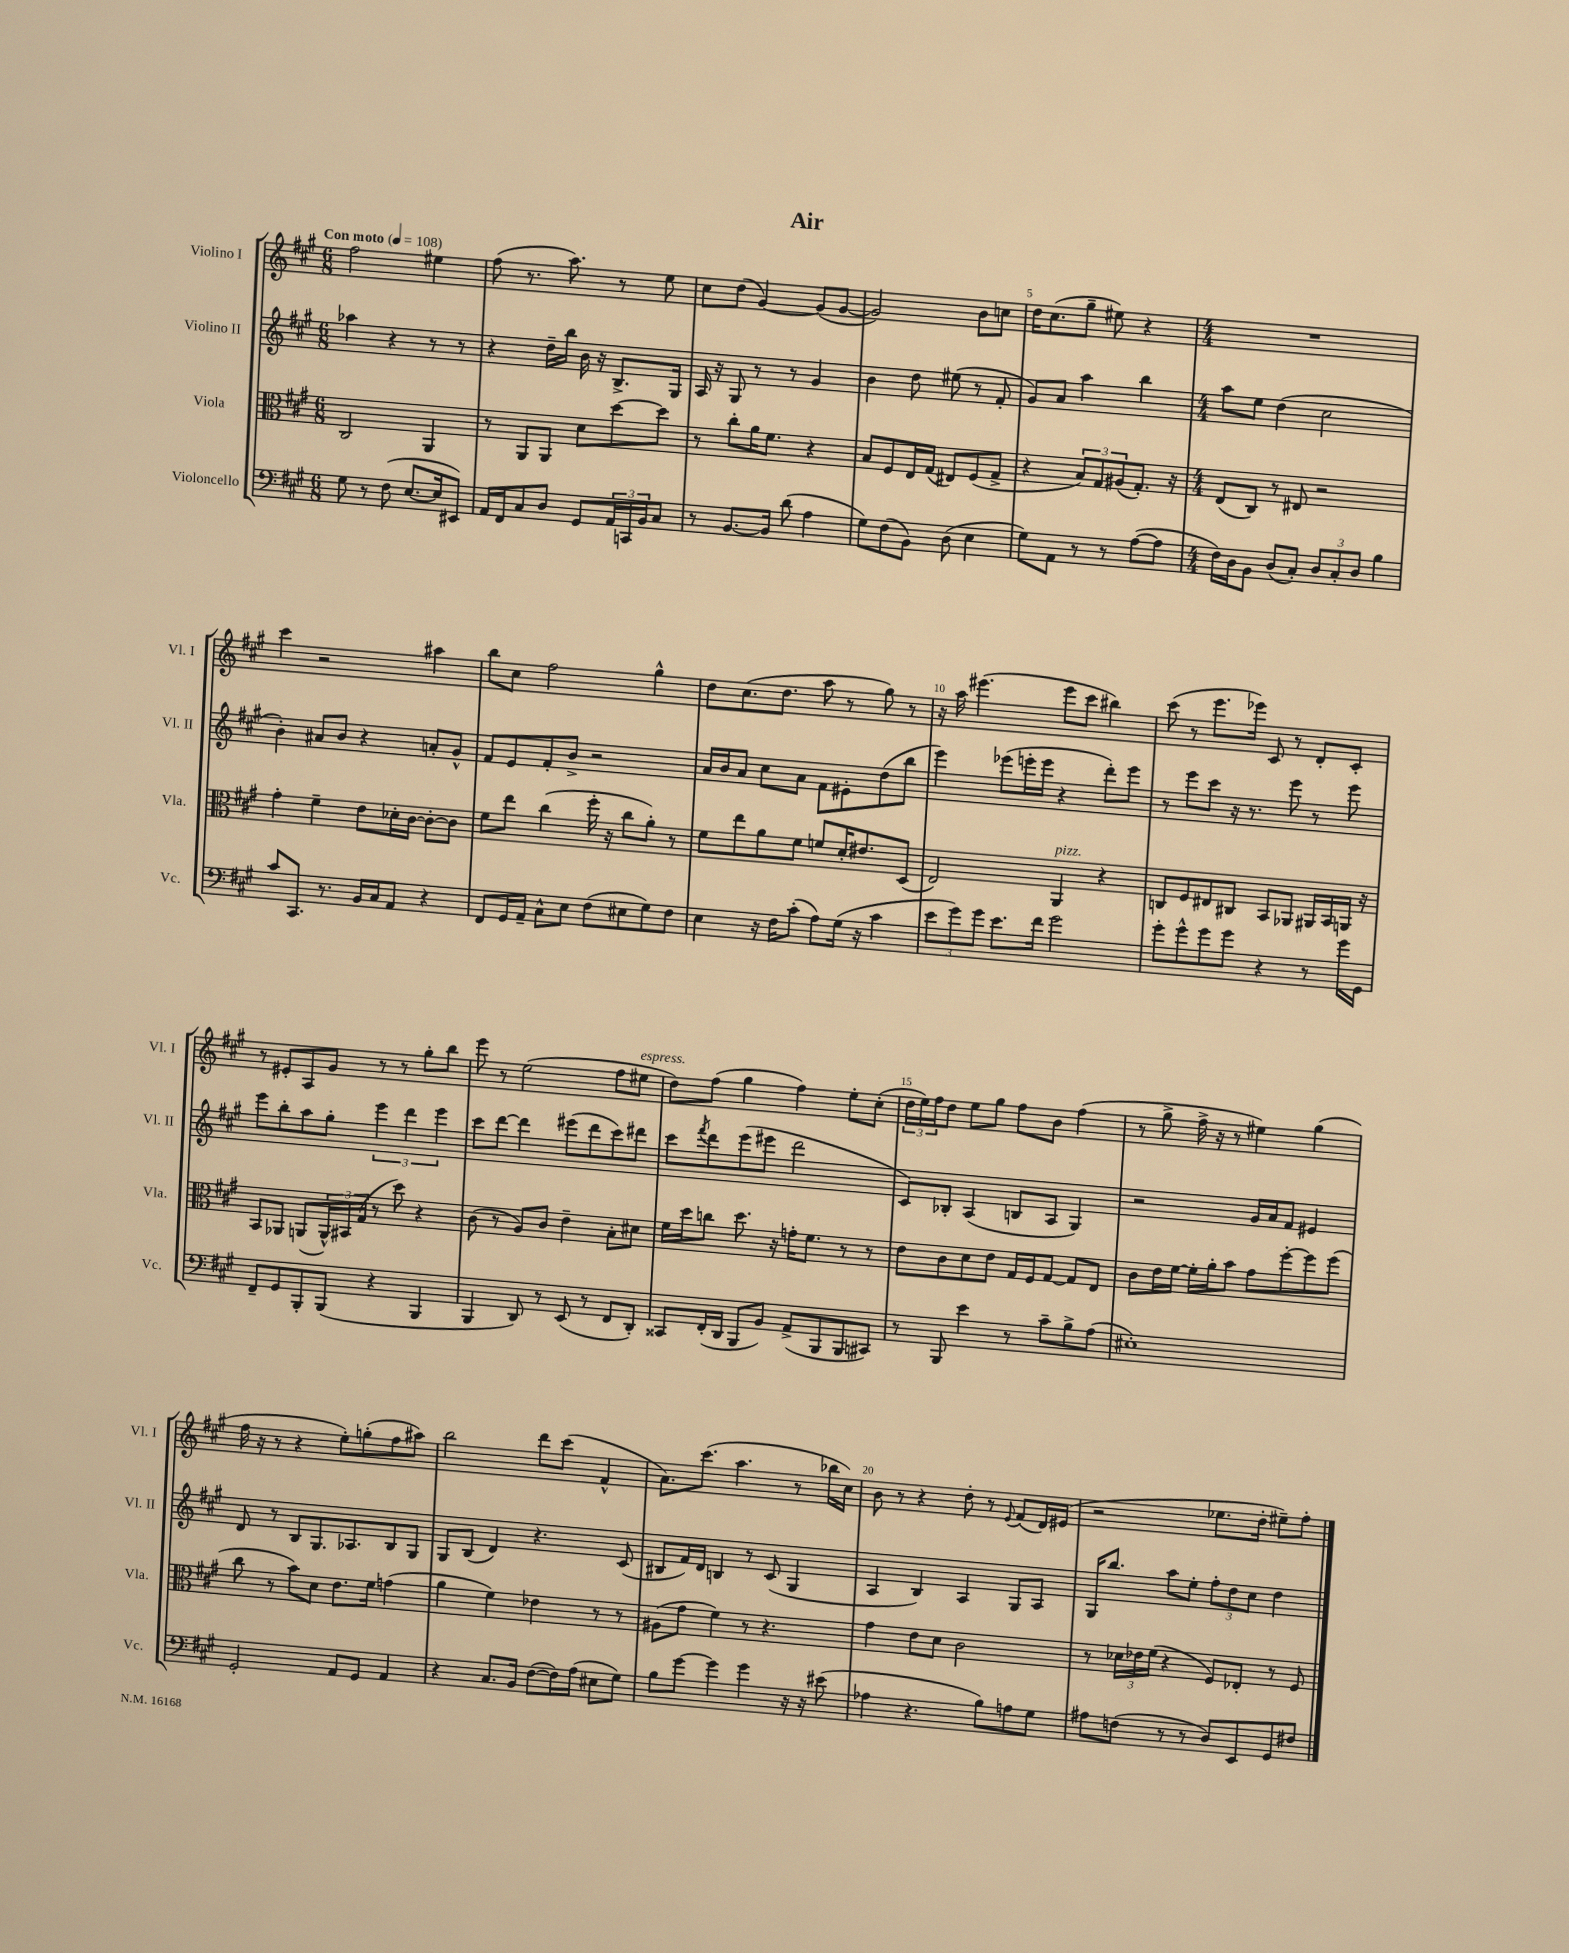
\header { title = "Air" }
<<
\new StaffGroup <<
\new Staff = "s0" \with { instrumentName = "Violino I" shortInstrumentName = "Vl. I" } {
    \clef treble \key a \major \numericTimeSignature \time 6/8 \tempo "Con moto" 4 = 108
    fis''2 eis''4 |
    fis''8( r8. a''8.) r8 e''8 |
    cis''8 d''8( gis'4~) gis'8( gis'8~ |
    gis'2) b'8 c''8 |
    d''16 cis''8.( gis''8-- eis''8) r4 |
    \numericTimeSignature \time 4/4 R1 |
    cis'''4 r2 ais''4 |
    b''8 cis''8 fis''2 gis''4-^ |
    d''8 cis''8.( d''8. a''8 r8 gis''8) r8 |
    r16 a''16 eis'''4.( eis'''8 cis'''8 bis''4) |
    cis'''8( r8 e'''8. ees'''16) cis'8 r8 d'8-. cis'8-. |
    r8 eis'8-. a8 gis'8 r8 r8 gis''8-. b''8 |
    e'''8 r8 e''2( fis''8 eis''8^\markup { \italic "espress." } |
    d''8) fis''8( gis''4 fis''4) e''8-. cis''8-.( |
    \tuplet 3/2 { d''16 e''16) fis''16 } d''8 e''8 gis''8 fis''8 b'8 fis''4( |
    r8 gis''8-> fis''16-> r16 r8 eis''4) gis''4( |
    fis''16 r16 r8 r4 e''8-.) g''8-.( fis''8 ais''8) |
    b''2 d'''8 cis'''8( fis'4-^ |
    a'8.) cis'''8.( a''4. r8 bes''16 cis''16) |
    b'8 r8 r4 d''8-. r8 \appoggiatura { e'8 } fis'8( d'16) eis'16( |
    r2 ees''8. d''16-. eis''8--) fis''8-. \bar "|." |
}
\new Staff = "s1" \with { instrumentName = "Violino II" shortInstrumentName = "Vl. II" } {
    \clef treble \key a \major \numericTimeSignature \time 6/8
    aes''4 r4 r8 r8 |
    r4 d''16-- b''16 b'16 r16 b8.-> gis16 |
    a16 r16 gis8 r8 r8 gis'4 |
    b'4 d''8 eis''8( r8 fis'8-. |
    gis'8) a'8 a''4 b''4 |
    \numericTimeSignature \time 4/4 a''8 e''8 d''4( cis''2 |
    b'4-.) ais'8 b'8 r4 a'8-. gis'8-^ |
    fis'8 e'8 fis'8-. b'8-> r2 |
    a'16 b'16 a'8 cis''8 a'8 fis'8 eis'8-. d''8( b''8 |
    e'''4) ees'''8( e'''16-. e'''16 r4 d'''8-.) e'''8 |
    r8 e'''8 cis'''8 r16 r8. e'''8 r8 e'''8 |
    e'''8 b''8-. a''8 gis''8-. \tuplet 3/2 { e'''4 d'''4 e'''4 } |
    cis'''8 d'''8~ d'''4 eis'''8( d'''8 cis'''8) dis'''8 |
    cis'''8 \acciaccatura { fis'''8 } d'''8 e'''8( eis'''8 d'''2 |
    cis'8) bes8-. a4( b8 a8 gis4) |
    r2 gis'16 a'16 fis'8 eis'4 |
    d'8 r8 b8 gis8. aes8. b8 gis8 |
    gis8 b8( d'4) r4. cis'8( |
    bis8 fis'16) d'16 b4 r8 cis'8( gis4 |
    a4 b4) a4 gis8 a8 |
    gis16 b''8. a''8 e''8-. \tuplet 3/2 { fis''8-. d''8 cis''8 } d''4 \bar "|." |
}
\new Staff = "s2" \with { instrumentName = "Viola" shortInstrumentName = "Vla." } {
    \clef alto \key a \major \numericTimeSignature \time 6/8
    cis2 a,4 |
    r8 a,8 a,8 d'8 d''8~ d''8 |
    r8 cis''8-. a'16 fis'8. r4 |
    b8 fis8 e16 gis16( eis8) fis8( gis8-> |
    r4 \tuplet 3/2 { b8) gis8 ais8( } gis8.-.) r16 |
    \numericTimeSignature \time 4/4 e8( cis8) r8 eis8 r2 |
    gis'4-. fis'4-- e'8 des'16-. cis'16~ cis'8~-. cis'8 |
    fis'8 e''8 cis''4( fis''16-. r16 cis''8 a'8-.) r8 |
    fis'8 e''8 a'8 fis'8 f'8 d'16-. eis'8. d8( |
    e2) a,4^\markup { \italic "pizz." } r4 |
    c8 fis8 eis8 cis8 b,8 aes,8 ais,16 b,16 a,16 r16 |
    b,8 aes,8 a,8( \tuplet 3/2 { a,16-^) bis,16 gis16( } r8 d''8) r4 |
    cis'8( r8 a8) cis'8 e'4-- b8-. dis'8 |
    fis'16 d''16 c''8 d''8. r16 g'16-. fis'8. r8 r8 |
    e'8 cis'8 d'8 e'8 gis16 fis16 gis8~ gis8 e8 |
    cis'8 e'16 fis'16~ fis'16-. a'16-. b'8 gis'8 fis''8~-. fis''8 fis''8( |
    cis''8 r8 b'8) d'8 e'8. fis'16 g'4( |
    a'4 fis'4) ees'4 r8 r8 |
    ais8( gis'8 fis'4) r8 r4. |
    gis'4 e'8 d'8 cis'2 |
    r8 \tuplet 3/2 { des'16 ees'16 fis'16( } r4 fis8) ees8-. r8 fis8 \bar "|." |
}
\new Staff = "s3" \with { instrumentName = "Violoncello" shortInstrumentName = "Vc." } {
    \clef bass \key a \major \numericTimeSignature \time 6/8
    gis8 r8 fis8( e8.~ e16 eis,8) |
    a,16 fis,16 cis8 d8 gis,8 \tuplet 3/2 { a,16 c,16 b,16 } cis8 |
    r8 b,8.~ b,16 d'8( a4 |
    gis8) fis8( b,8) d8( e4 |
    gis8) a,8 r8 r8 a8~( a8 |
    \numericTimeSignature \time 4/4 fis16) d16 b,8 d8( cis8-.) \tuplet 3/2 { d8 cis8-. d8 } b4 |
    cis'8 cis,8. r8. b,16 cis16 a,8 r4 |
    fis,8 gis,16 a,16-- cis8-^ e8 fis8( eis8 gis8) fis8 |
    e4 r16 fis16 cis'8-.( a8) gis16( r16 cis'4 |
    \tuplet 3/2 { e'8 gis'8) gis'8 } e'8. fis'16 gis'2 |
    gis'8-. gis'8-^ gis'8 gis'8 r4 r8 gis'16 gis,16 |
    fis,8-- gis,8 b,,8-. b,,8( r4 b,,4 |
    b,,4 d,8) r8 e,8( r8 fis,8 d,8-.) |
    cisis,8 fis,16-.( d,16 b,,8 b,8) a,8->( b,,8 b,,8 cis,8) |
    r8 b,,8 e'4 r8 cis'8-- b8-> a8( |
    eis1-.) |
    gis,2-. a,8 gis,8 a,4 |
    r4 cis8. b,16 fis8~( fis16) a16( eis8 gis8) |
    b8 gis'8~ gis'4 gis'4 r16 r16 eis'8( |
    aes4 r4. b8) a8 gis8 |
    ais8 f8( r8 r8 d8) e,8 gis,8 fis8 \bar "|." |
}
>>
>>
\layout { \context { \Score \override BarNumber.break-visibility = ##(#f #t #t) barNumberVisibility = #(every-nth-bar-number-visible 5) } }
